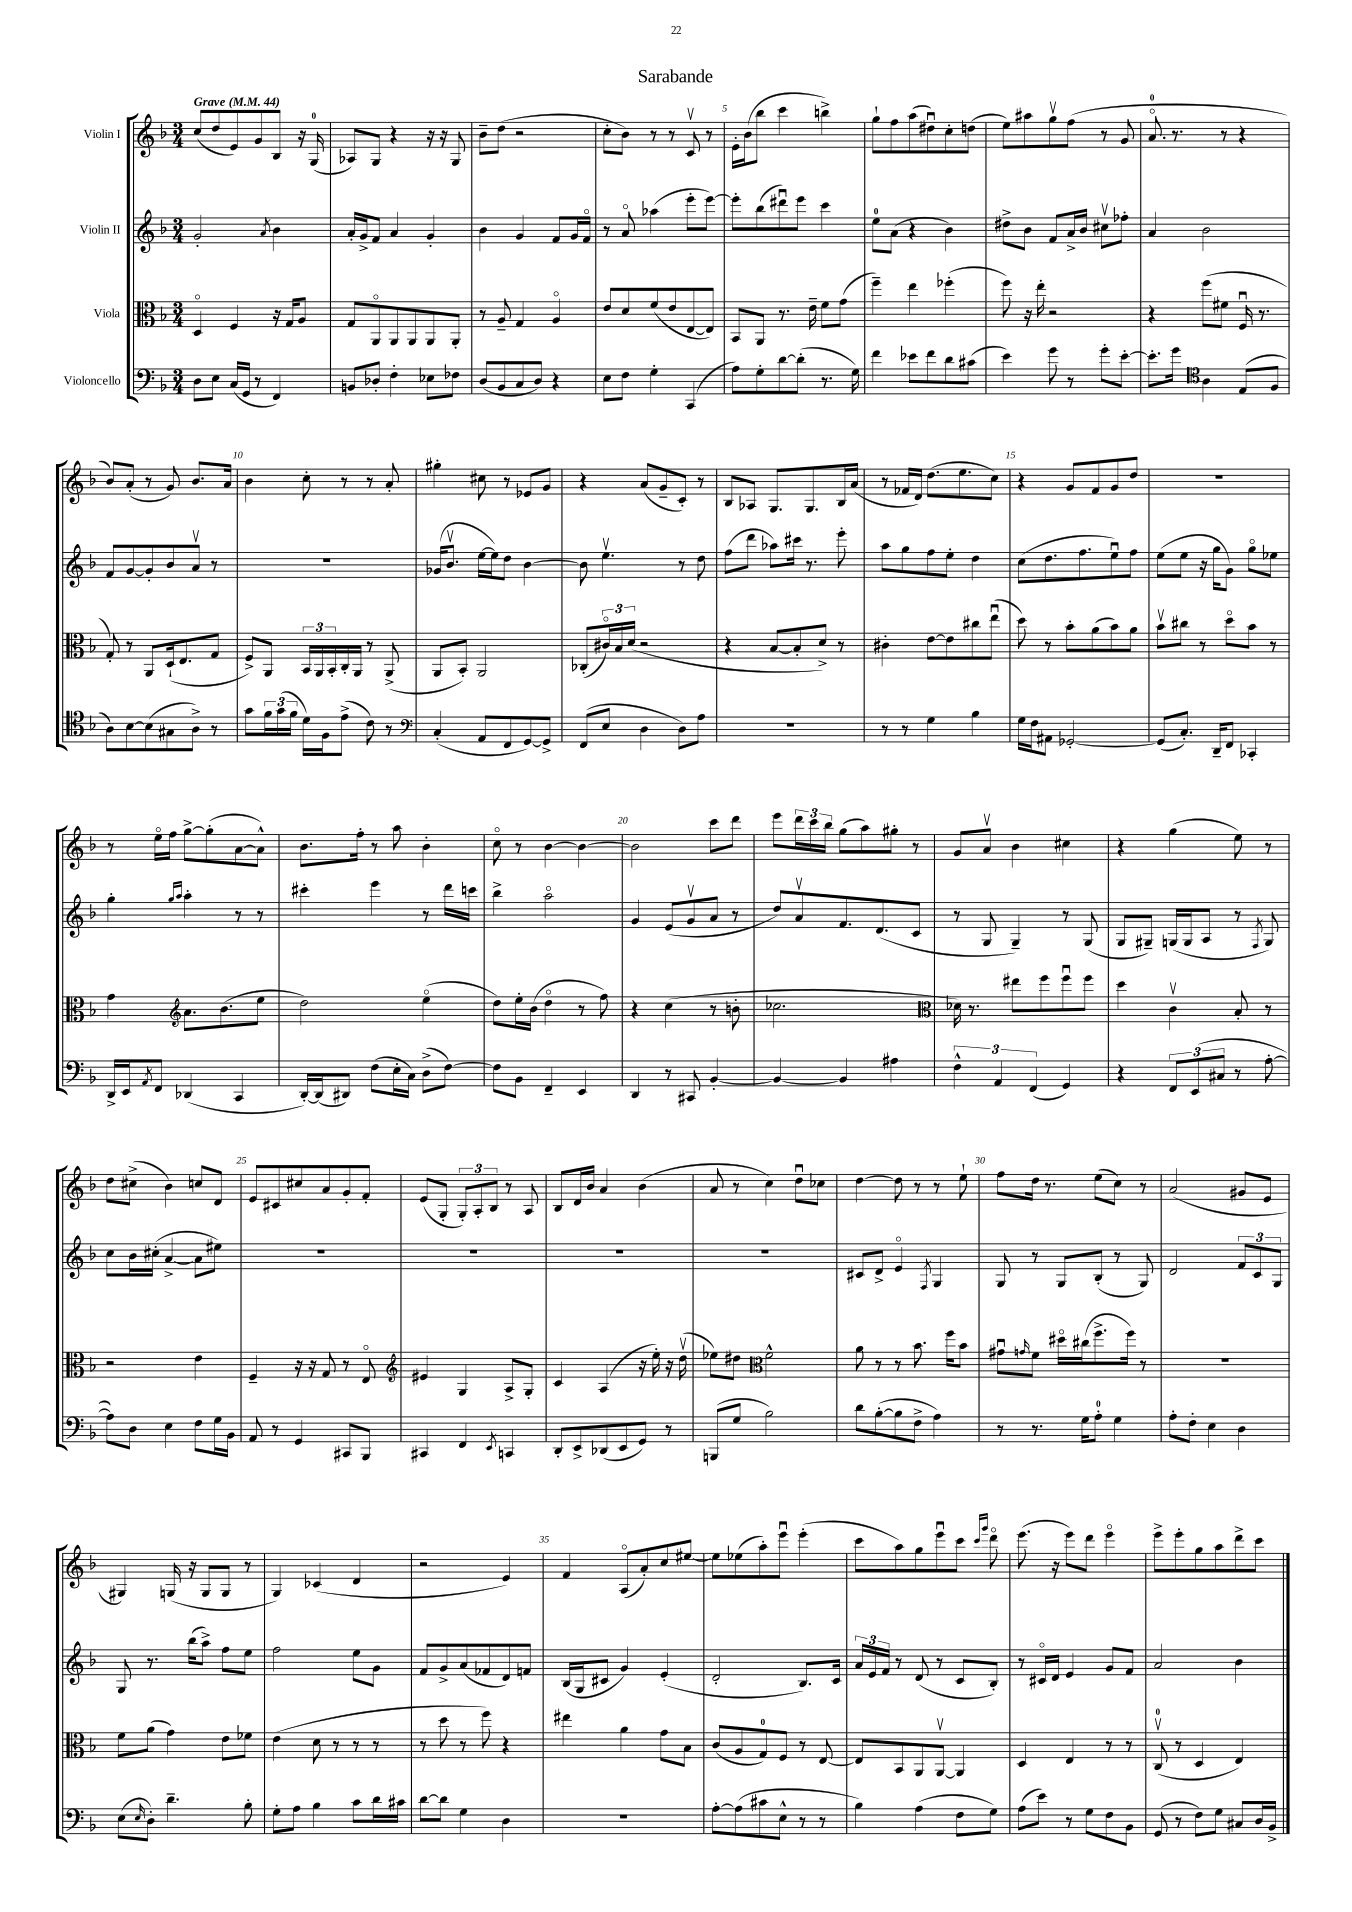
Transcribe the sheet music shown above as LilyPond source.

\header { title = "Sarabande" }
<<
\new StaffGroup <<
\new Staff = "s0" \with { instrumentName = "Violin I" } {
    \clef treble \key f \major \numericTimeSignature \time 3/4 \tempo "Grave" 4 = 44
    c''8( d''8 e'8) g'8 bes8 r16 g16-0( |
    aes8) g8 r4 r16 r16 g8 |
    bes'8-- d''8( r2 |
    c''8-. bes'8) r8 r8 c'8\upbow r8 |
    e'16-. bes'16( bes''8 c'''4 b''4->) |
    g''8-! f''8 a''8( dis''8\downbow) c''8-. d''8( |
    e''8) ais''8 g''8\upbow f''8( r8 g'8 |
    a'8.-0\flageolet r8. r8 r4 |
    bes'8) a'8-.( r8 g'8) bes'8. a'16 |
    bes'4 c''8-. r8 r8 a'8-. |
    gis''4-. cis''8 r8 ees'8 g'8 |
    r4 a'8( g'8-- c'8-.) r8 |
    bes8 aes8 g8. g8. bes16 a'16( |
    r8 fes'16 d'16) d''8.( e''8. c''8) |
    r4 g'8 f'8 g'8 d''8 |
    R2. |
    r8 e''16\flageolet f''16 g''8~-> g''8-.( a'8~ a'8-^) |
    bes'8. f''16-. r8 a''8 bes'4-. |
    c''8\flageolet r8 bes'4~ bes'4~ |
    bes'2 c'''8 d'''8 |
    e'''8 \tuplet 3/2 { d'''16 c'''16 bes''16 } g''8( a''8) gis''8-. r8 |
    g'8 a'8\upbow bes'4 cis''4 |
    r4 g''4( e''8) r8 |
    d''8 cis''8->( bes'4) c''8 d'8 |
    e'8 cis'8 cis''8 a'8 g'8-. f'8-. |
    e'8( g8-. \tuplet 3/2 { g8-.) a8-. bes8 } r8 a8 |
    bes8 d'16 bes'16 a'4 bes'4( |
    a'8 r8 c''4) d''8\downbow ces''8 |
    d''4~ d''8 r8 r8 e''8-! |
    f''8 d''16 r8. e''8( c''8) r8 |
    a'2( gis'8 e'8 |
    gis4) g16( r16 g8 g8 r8 |
    g4) ces'4( d'4 |
    r2 e'4) |
    f'4 a8\flageolet( a'8-.) c''8 eis''8~ |
    eis''8 ees''8( a''8-.) e'''8\downbow e'''4-.( |
    c'''8 a''8) g''8 e'''8\downbow c'''8 \grace { c'''16 g'''16 } d'''8\flageolet |
    e'''8.( r16 e'''8) d'''8 e'''4\flageolet |
    e'''8-> e'''8-. g''8 a''8 d'''8-> c'''8 \bar "|." |
}
\new Staff = "s1" \with { instrumentName = "Violin II" } {
    \clef treble \key f \major \numericTimeSignature \time 3/4
    g'2-. \acciaccatura { a'8 } bes'4 |
    a'16-. g'16-> f'8 a'4 g'4-. |
    bes'4 g'4 f'8 g'16 f'16\flageolet |
    r8 a'8\flageolet aes''4( e'''8-. e'''8~) |
    e'''8-. bes''8( dis'''8\downbow) e'''8 c'''4 |
    e''8-0 a'8( r4 bes'4) |
    dis''8-> bes'8 f'8 a'16-> bes'16 cis''8\upbow fes''8-. |
    a'4 bes'2 |
    f'8 g'8~ g'8-. bes'8 a'8\upbow r8 |
    R2. |
    ges'16( bes'8.\upbow e''16~ e''16) d''8 bes'4~ |
    bes'8 e''4.\upbow r8 d''8 |
    f''8( d'''8 aes''8) cis'''16 r8. e'''8-. |
    a''8 g''8 f''8 e''8-. d''4 |
    c''8( d''8. f''8. e''8\downbow) f''8 |
    e''8( e''8 r16 g''16 g'8) g''8\flageolet ees''8 |
    g''4-. \grace { g''16 a''16 } a''4-. r8 r8 |
    cis'''4-. e'''4 r8 d'''16 c'''16 |
    bes''4-> a''2\flageolet |
    g'4 e'8( g'8\upbow a'8 r8 |
    d''8) a'8\upbow f'8. d'8.( c'8 |
    r8 g8 g4--) r8 g8( |
    g8 gis8--) g16( g16 a8 r8 \acciaccatura { f8 } g8) |
    c''8 bes'16 cis''16-.( a'4~-> a'8 eis''8) |
    R2. |
    R2. |
    R2. |
    R2. |
    cis'8 d'8-> e'4\flageolet \acciaccatura { f8 } g4 |
    g8 r8 g8 bes8-.( r8 g8) |
    d'2 \tuplet 3/2 { f'8 c'8 g8 } |
    g8 r8. bes''16( a''8->) f''8 e''8 |
    f''2 e''8 g'8 |
    f'8 g'8-> a'8( fes'8 d'8) f'8 |
    bes16( g16 cis'8 g'4) e'4-.( |
    d'2-. bes8.) c'16 |
    \tuplet 3/2 { a'16 e'16 f'16 } r8 d'8( r8 c'8 bes8-.) |
    r8 cis'16\flageolet d'16 e'4 g'8 f'8 |
    a'2 bes'4 \bar "|." |
}
\new Staff = "s2" \with { instrumentName = "Viola" } {
    \clef alto \key f \major \numericTimeSignature \time 3/4
    d4\flageolet f4 r16 g16 a8 |
    g8 a,8\flageolet a,8 a,8 a,8 a,8-. |
    r8 a8-- g4 a4\flageolet |
    e'8 d'8 f'8( e'8 e8~ e8) |
    bes,8 a,8 r8. e'16-- f'8 g'8( |
    f''4--) e''4 fes''4-.( |
    f''8) r16 e''16-. r2 |
    r4 f''8( fis'8 f16\downbow r8. |
    g8-.) r8 a,8 d16-!( e8. g8 |
    f8->) a,8 \tuplet 3/2 { bes,16 a,16 bes,16-. } c16-. a,16 r8 a,8->( |
    a,8 bes,8-.) a,2 |
    ces8-.( \tuplet 3/2 { cis'16\flageolet) bes16 d'16( } r2 |
    r4 bes8~ bes8-. d'8->) r8 |
    cis'4-. e'8~ e'8 cis''8 e''8\downbow( |
    d''8) r8 bes'8-. a'8( bes'8) a'8 |
    bes'8\upbow cis''8 r8 d''8\flageolet bes'8 r8 |
    g'4 \clef treble a'8. bes'8.( e''8 |
    d''2) e''4\flageolet( |
    d''8) e''16-. bes'16( d''4\flageolet r8 f''8) |
    r4 c''4( r8 b'8-. |
    ces''2. |
    \clef alto des'16) r8. eis''8 f''8 f''8\downbow f''8 |
    d''4 c'4\upbow bes8-. r8 |
    r2 e'4 |
    f4-- r16 r16 g8 r8 e8\flageolet |
    \clef treble eis'4 g4 a8-> g8-. |
    c'4 a4( r16 e''16-.) r16 d''16\upbow( |
    ees''8) dis''8 \clef alto f'2-^ |
    a'8 r8 r8 bes'8. f''16 bes'8 |
    gis'8\downbow \grace { g'16 } f'8 dis''16\flageolet cis''16( f''8.-> f''16) r8 |
    R2. |
    f'8 a'8( g'4) e'8 fes'8 |
    e'4( d'8 r8 r8 r8 |
    r8 d''8 r8 f''8) r4 |
    eis''4 a'4 g'8 bes8 |
    c'8( a8 g8-0) f8 r8 e8~ |
    e8 bes,8 a,8 a,8~\upbow a,4 |
    d4 e4 r8 r8 |
    c8-0\upbow( r8 d4 e4) \bar "|." |
}
\new Staff = "s3" \with { instrumentName = "Violoncello" } {
    \clef bass \key f \major \numericTimeSignature \time 3/4
    d8 e8 c16( g,16 r8 f,4) |
    b,8 des8-. f4-. ees8 fes8 |
    d8( bes,8 c8 d8) r4 |
    e8 f8 g4-. c,4( |
    a8) g8-. d'8~ d'8-.( r8. g16) |
    f'4 ees'8 f'8 d'8 cis'8( |
    e'4) g'8 r8 g'8-. e'8~-. |
    e'8.-. g'16 \clef tenor a4 e8( f8 |
    a8) bes8~ bes8( gis8 a8->) r8 |
    g'8 \tuplet 3/2 { f'16 g'16( f'16 } d'16) f16 e'8->( c'8) r8 |
    \clef bass c4-.( a,8 f,8 g,8~) g,8-> |
    f,8( e8 d4 d8) a8 |
    R2. |
    r8 r8 g4 bes4 |
    g16 f16 ais,8 ges,2~-. |
    ges,8( c8.-.) d,16-- f,8 ces,4-. |
    d,16-> e,16 \acciaccatura { a,8 } f,8 des,4( c,4 |
    d,16~-.) d,16( dis,8) f8( e16-. c16) d8->( f8~) |
    f8 bes,8 f,4-- e,4 |
    d,4 r8 cis,8 bes,4~-. |
    bes,4~ bes,4 ais4 |
    \tuplet 3/2 { f4-^ a,4 f,4( } g,4) |
    r4 \tuplet 3/2 { f,8 e,8( cis8 } r8 a8~-. |
    a8) d8 e4 f8 g16 bes,16 |
    a,8 r8 g,4 cis,8 bes,,8 |
    cis,4 f,4 \acciaccatura { e,8 } c,4 |
    d,8-. e,8-> des,8( e,8 g,8) r8 |
    b,,8( g8 bes2) |
    d'8 bes8~-.( bes8 f8-> a4) |
    r8 r8. g16 a8-0-. g4 |
    a8-. f8-. e4 d4 |
    e8( \grace { e16 } d8-.) d'4.-- bes8-. |
    g8-. a8 bes4 c'8 d'16 cis'16 |
    d'8~ d'8 g4 d4 |
    R2. |
    a8~-. a8( cis'8 e8-^ r8 r8 |
    bes4) a4( f8 g8) |
    a8( e'8) r8 g8 f8 bes,8 |
    g,8( r8 f8) g8 cis8 d16 bes,16-> \bar "|." |
}
>>
>>
\layout { \context { \Score \override BarNumber.break-visibility = ##(#f #t #t) barNumberVisibility = #(every-nth-bar-number-visible 5) } }
